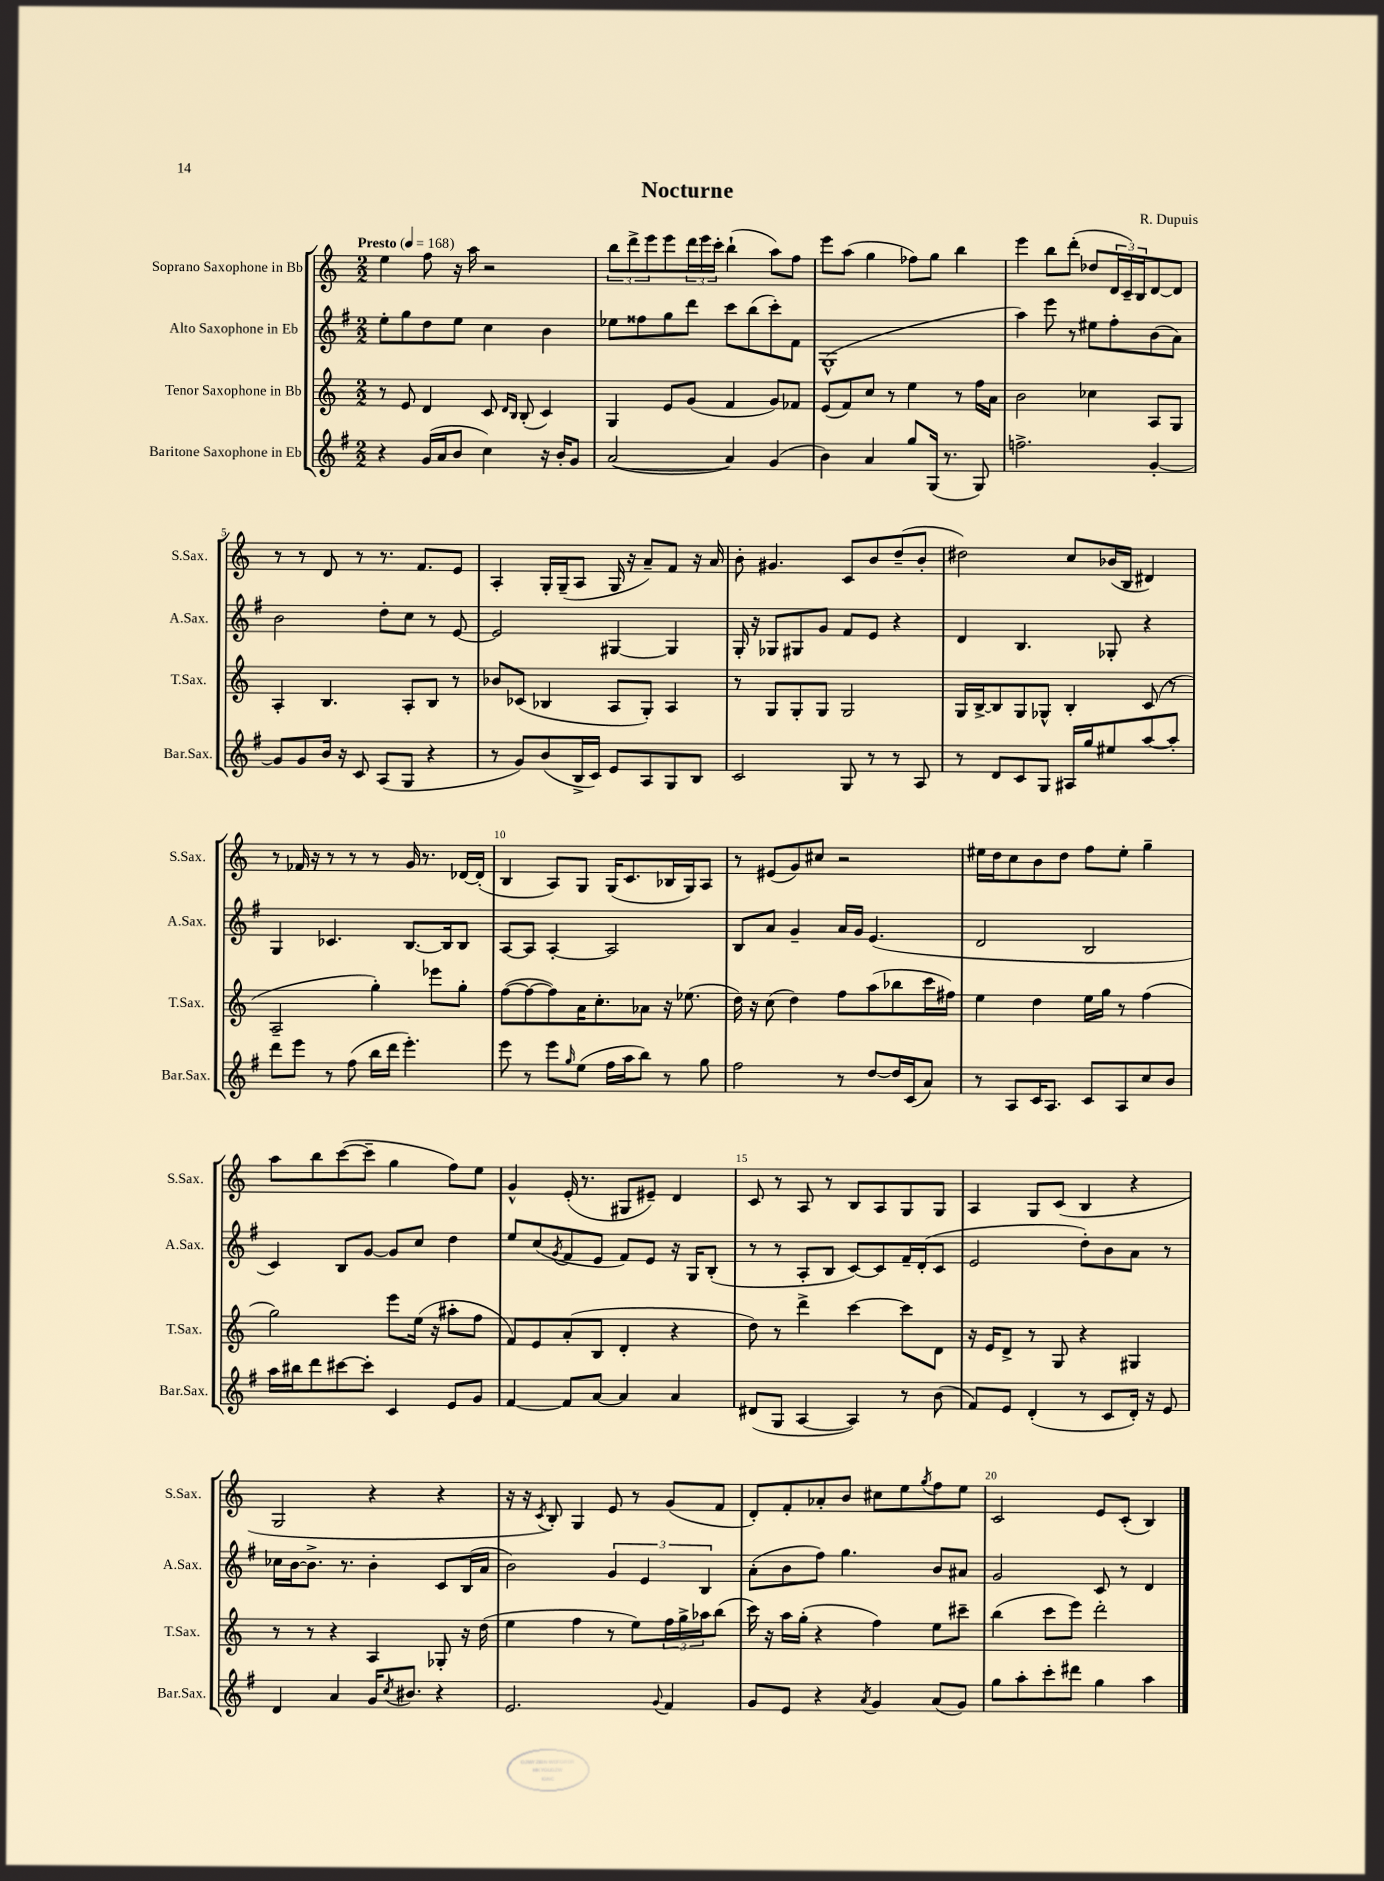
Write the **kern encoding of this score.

**kern	**kern	**kern	**kern
*part4	*part3	*part2	*part1
*staff4	*staff3	*staff2	*staff1
*I"Baritone Saxophone in Eb	*I"Tenor Saxophone in Bb	*I"Alto Saxophone in Eb	*I"Soprano Saxophone in Bb
*I'Bar.Sax.	*I'T.Sax.	*I'A.Sax.	*I'S.Sax.
*clefG2	*clefG2	*clefG2	*clefG2
*k[f#]	*k[]	*k[f#]	*k[]
*M2/2	*M2/2	*M2/2	*M2/2
*MM168	*MM168	*MM168	*MM168
=1	=1	=1	=1
!	!	!	!LO:TX:a:B:t=Presto
4r	8r	8ee'\L	4ee\
.	8e/	8gg\	.
(16g/LL	4d/	8dd\	8ff\
16a/J	.	.	.
8b/J	.	8ee\J	16r
.	.	.	16aa\
4cc\)	8c/	4cc\	2r
.	16qqd/LL	.	.
.	16qqB/JJ	.	.
.	(8B'/	.	.
16r	4c/)	4b\	.
16b'/KL	.	.	.
8g/J	.	.	.
=2	=2	=2	=2
([2a/	4G/	8ee-X\L	12bb\L
.	.	.	12ddd^\
.	.	8ff##X\	.
.	.	.	12eee\
.	8e/L	8gg\	8eee\
.	(8g/J	8ddd\J	24ddd\L
.	.	.	24eee\
.	.	.	24ccc'\JJ
4a/])	4f/	8ccc\L	(4bb`\
.	.	(8bb\	.
(4g/	8g/L)	8ccc'\)	8aa\L)
.	8f-X/J	8f#\J	8ff\J
=3	=3	=3	=3
4b\)	(8e/L	(1G^^	8eee\L
.	8f/)	.	(8aa\J
4a/	8cc/J	.	4gg\
.	8r	.	.
8gg/L	4ee\	.	8ff-X\L)
(16G/Jk	.	.	8gg\J
8.r	.	.	.
.	8r	.	4bb\
8G/)	16ff\LL	.	.
.	16a\JJ	.	.
=4	=4	=4	=4
2.ffn^\	2b\	4aa\)	4eee\
.	.	8eee\	8bb\L
.	.	8r	(8ddd'\J
.	4cc-X\	8ee#X\L	8dd-X/L
.	.	8ff#'\	24d/L
.	.	.	24c~/)
.	.	.	24B/J
[4g'/	8A/L	(8b\	[8d/
.	8G/J	8a\J)	8d/J]
!!LO:LB:g=z
=5	=5	=5	=5
8g/L]	4A'/	2b\	8r
8g/	.	.	8r
16b/Jk	4.B/	.	8d/
16r	.	.	.
8c/	.	.	8r
(8A/L	.	8dd'\L	8.r
8G/J	8A'/L	8cc\J	.
.	.	.	8.f/L
4r	8B/J	8r	.
.	8r	[8e/	8e/J
=6	=6	=6	=6
8r	8b-X/L	2e/]	4A'/
8g/L)	(8c-X/J	.	.
(8b/	4B-X/	.	16G'/LL
.	.	.	(16G~/J
16B^/L	.	.	8A/J
16c/JJ)	.	.	.
8e/L	8A/L	[4G#X/	16G/
.	.	.	16r
8A/	8G'/J)	.	8a~/L)
8G/	4A/	4G#/]	8f/J
8B/J	.	.	16r
.	.	.	16a/
=7	=7	=7	=7
2c/	8r	16G'/	8b'\
.	.	16r	.
.	8G/L	8G-X/L	4.g#X/
.	8G'/	8G#X/	.
.	8G/J	8g/J	.
8G/	2G/	8f#/L	8c/L
8r	.	8e/J	8b/
8r	.	4r	(8dd~/
8A/	.	.	8b'/J
=8	=8	=8	=8
8r	16G/LL	4d/	2dd#X\)
.	[16B^/J	.	.
8d/L	8B/]	.	.
8c/	8G/	4.B/	.
8G/J	8G-X^^/J	.	.
16A#X/LL	4B'/	.	8cc/L
16gg/J	.	.	.
8ee#X/	.	8G-X'/	(16b-X/L
.	.	.	16B/JJ
[8aa/	(8c/	4r	4d#X/)
8aa'/J]	8r	.	.
!!LO:LB:g=z
=9	=9	=9	=9
8ddd\L	2A~/	4G/	8r
8eee\J	.	.	16f-X/
.	.	.	16r
8r	.	4.c-X/	8r
(8ff#\	.	.	8r
16bb\LL	4gg'\)	.	8r
16ddd\JJ	.	.	.
4.eee'\)	.	[8.B/L	16g/
.	.	.	8.r
.	8eee-X\L	.	.
.	.	16B/k]	.
.	8gg'\J	8B/J	[16d-X/LL
.	.	.	(16d-'/JJ]
=10	=10	=10	=10
8eee\	([8ff\L	[8A/L	4B/
8r	8ff\_	8A/J]	.
8eee\L	8ff\])	[4A'/	8A/L)
16qqgg/	.	.	.
(8ee\J	16a\K	.	8G/J
.	8.cc'\	.	.
16ff#\LL	.	2A/]	(16G/KL
16aa\J	.	.	8.c/
8bb\J)	8a-X\J	.	.
8r	16r	.	16B-X/L
.	(8.ee-X\	.	16G/J)
8gg\	.	.	8A/J
=11	=11	=11	=11
2ff#\	16dd\)	8B/L	8r
.	16r	.	.
.	(8cc\	8a/J	(8e#X/L
.	4dd\)	4g~/	8g/)
.	.	.	8cc#X/J
8r	8ff\L	16a/LL	2r
.	.	16g/JJ	.
[8dd/L	(8aa\	(4.e/	.
16dd/L]	8bb-X\	.	.
(16c/J	.	.	.
8a/J)	16ccc\L	.	.
.	16ff#X\JJ)	.	.
=12	=12	=12	=12
8r	4ee\	2d/	16ee#X\LL
.	.	.	16dd\J
8A/L	.	.	8cc\
16c/K	4dd\	.	8b\
8.A/J	.	.	.
.	.	.	8dd\J
8c/L	16ee\LL	2B/	8ff\L
.	16gg\JJ	.	.
8A/	8r	.	8ee#'\J
8cc/	(4ff\	.	4gg~\
8b/J	.	.	.
!!LO:LB:g=z
=13	=13	=13	=13
16aa\LL	2gg\)	4c/)	8aa\L
16bb#X\J	.	.	.
8ddd\	.	.	8bb\
[8ccc#X\	.	8B/L	([8ccc\
8ccc#'\J]	.	[8g/J	8ccc~\J]
4c/	8eee\L	8g/L]	4gg\
.	(16ee\Jk	8cc/J	.
.	16r	.	.
8e/L	8aa#X'\L	4dd\	8ff\L)
8g/J	8ff\J	.	8ee\J
=14	=14	=14	=14
[4f#/	8f/L)	8ee/L	4g^^/
.	8e/	(8cc/	.
.	.	8qg/	.
8f#/L]	(8a'/	8f#/	(16e'/
.	.	.	8.r
[8a/J	8B/J	8e/J	.
4a/]	4d'/	8f#/L)	8G#X/L
.	.	8e/J	8e#X~/J)
4a/	4r	16r	4d/
.	.	16G/KL	.
.	.	(8B'/J	.
=15	=15	=15	=15
(8d#X/L	8dd\)	8r	8c/
8G/J	8r	8r	8r
[4A/	4ddd^\	8A'/L	8A/
.	.	8B/J	8r
4A/])	[4ccc\	[8c/L)	8B/L
.	.	8c/]	8A/
8r	8ccc\L]	16f#~/L	8G/
.	.	(16d'/J	.
(8b\	8d\J	8c/J	8G/J
=16	=16	=16	=16
8f#/L)	16r	2e/	4A/
.	16e/KL	.	.
8e/J	8d^/J	.	.
(4d'/	8r	.	8G/L
.	8G/	.	(8c/J
8r	4r	8dd'\L)	4B/
8c/L	.	8b\	.
16d'/Jk)	4G#X/	8a\J	4r
16r	.	.	.
8e/	.	8r	.
!!LO:LB:g=z
=17	=17	=17	=17
4d/	8r	16cc-X\LL	2G/
.	.	[16b\J	.
.	8r	8.b^\J]	.
4a/	4r	.	.
.	.	8.r	.
16g/KL	4A/	4b'\	4r
8qcc/	.	.	.
8.b#X/J	.	.	.
4r	8G-X'/	8c/L	4r
.	16r	(16B/L	.
.	(16dd\	16a/JJ	.
=18	=18	=18	=18
2.e/	4ee\	2b\)	16r
.	.	.	16r
.	.	.	8qc/
.	.	.	8B'/)
.	4ff\	.	4G/
.	8r	6g/	8e/
.	8ee\L)	.	8r
.	.	6e/	.
8qqg/	.	.	.
4f#/	24ff\L	.	(8g/L
.	24gg^\	.	.
.	24aa-X\J	6B/	.
.	(8bb\J	.	8f/J
=19	=19	=19	=19
8g/L	16ccc\)	(8a'\L	8d'/L)
.	16r	.	.
8e/J	16aa\LL	8b\	8f'/
.	(16gg'\JJ	.	.
4r	4r	8ff#\J)	8a-X'/
.	.	4.gg\	8b/J
8qa/	.	.	.
4g/	4ff\)	.	8cc#X\L
.	.	.	8ee\
.	.	.	8qgg/
(8a/L	8ee\L	8b/L	8ff\
8g/J)	8ccc#X~\J	8a#X/J	8ee\J
=20	=20	=20	=20
8gg\L	(4bb\	2g/	2c/
8aa'\	.	.	.
8ccc'\	8ccc\L	.	.
8ddd#X\J	8eee\J)	.	.
4gg\	2ddd'\	8c/	8e/L
.	.	8r	(8c'/J
4aa\	.	4d/	4B/)
==	==	==	==
*-	*-	*-	*-
